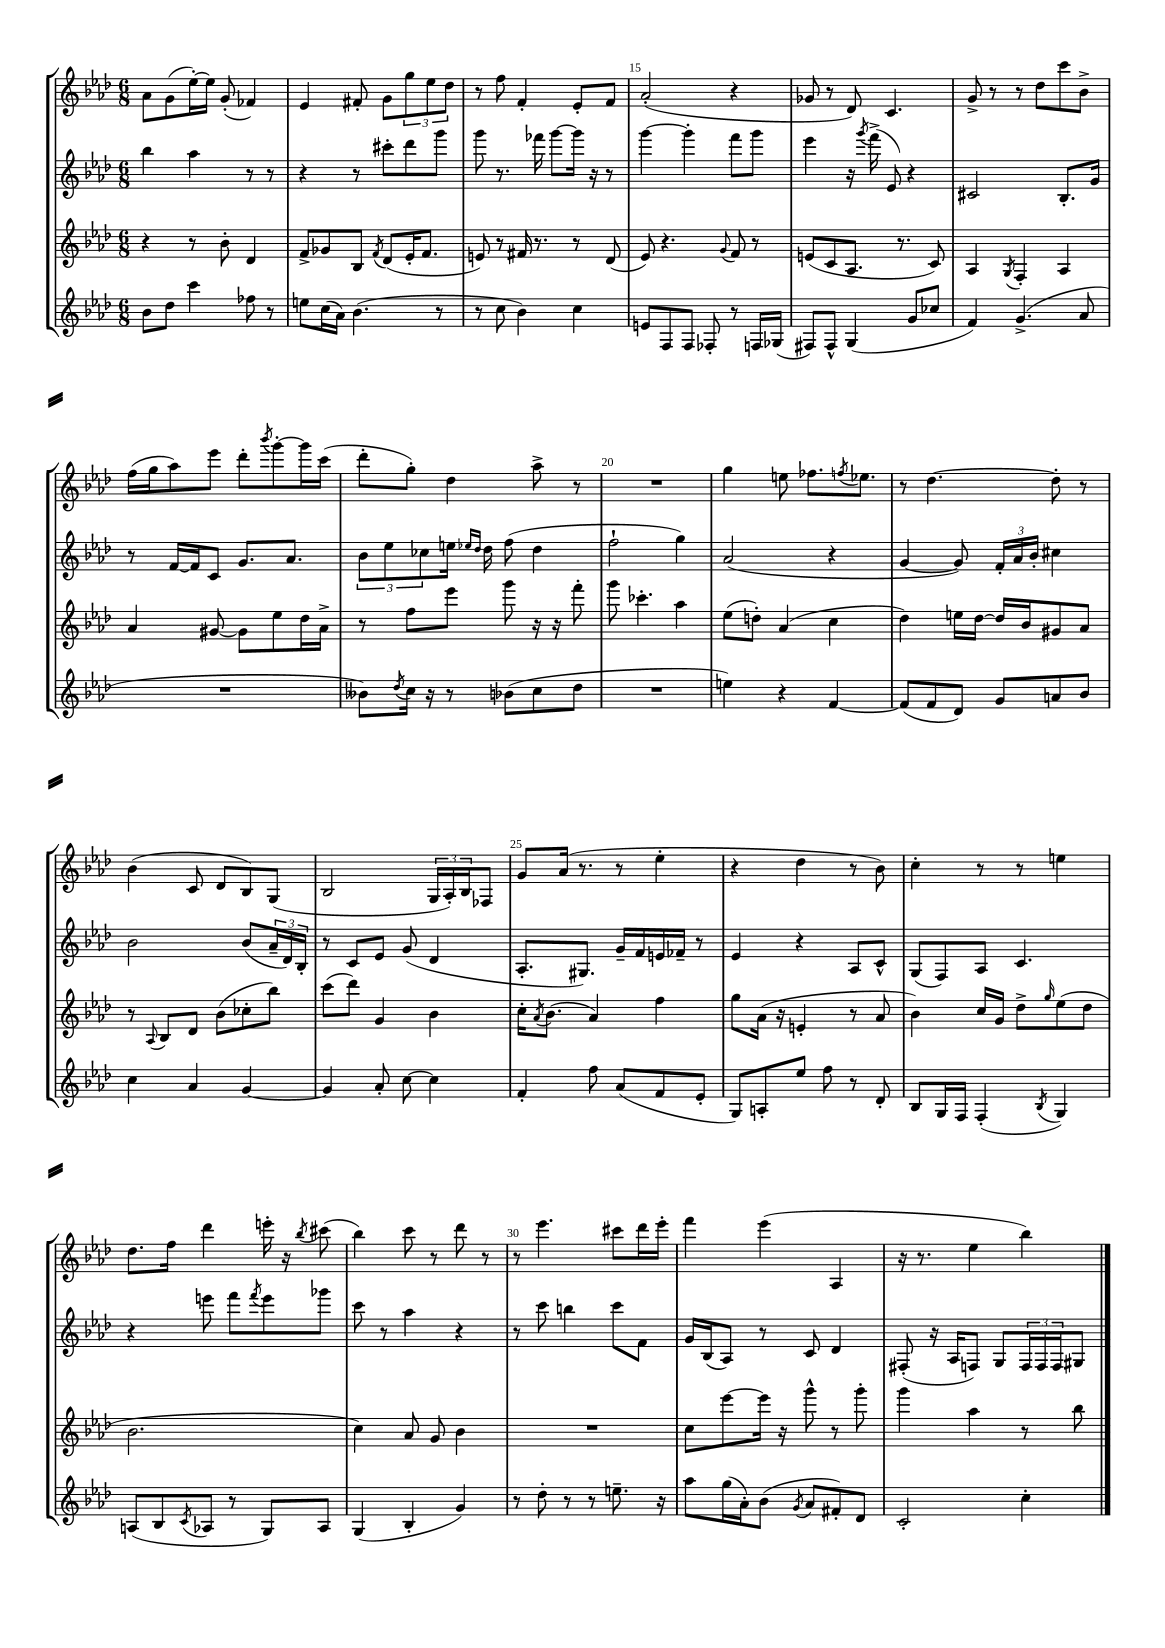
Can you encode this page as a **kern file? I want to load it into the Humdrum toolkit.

**kern	**kern	**kern	**kern
*staff4	*staff3	*staff2	*staff1
*clefG2	*clefG2	*clefG2	*clefG2
*k[b-e-a-d-]	*k[b-e-a-d-]	*k[b-e-a-d-]	*k[b-e-a-d-]
*M6/8	*M6/8	*M6/8	*M6/8
8b-	4r	4bb-	8a-
8dd-	.	.	(8g
4ccc	8r	4aa-	[16ee-')
.	.	.	16ee-]
.	8b-'	.	(8g'
8ff-	4d-	8r	4f-)
8r	.	8r	.
=	=	=	=
8ee	8f^	4r	4e-
(16cc	8g-	.	.
16a-)	.	.	.
(4.b-	8B-	8r	8f#'
.	8qf	.	.
.	(8d-	8ccc#'	8g
.	16e-'	8ddd-	12gg
.	8.f	.	.
.	.	.	12ee-
8r	.	8ggg	.
.	.	.	12dd-
=	=	=	=
8r	8e)	8ggg	8r
8cc	8r	8.r	8ff
4b-)	16f#	.	4f'
.	8.r	16fff-	.
.	.	[8ggg	.
4cc	8r	16ggg]	8e-'
.	.	16r	.
.	(8d-	8r	8f
=	=	=	=
8e	8e-)	[4ggg	(2a-'
8F	4.r	.	.
8F	.	4ggg']	.
8F-'	.	.	.
.	8qqg	.	.
8r	8f	8fff	4r
16F	8r	8ggg	.
(16G-	.	.	.
=	=	=	=
8F#)	(8e	4eee-	8g-
8F#^^	8c	.	8r
(4G	8.A-	16r	8d-)
.	.	8qggg	.
.	.	(16fff^	.
.	.	8e-)	4.c
.	8.r	.	.
8g	.	4r	.
8cc-	8c)	.	.
=	=	=	=
4f)	4A-	2c#	8g^
.	.	.	8r
.	8qG	.	.
(4.g^	4F'	.	8r
.	.	.	8dd-
.	4A-	8.B-'	8ccc
8a-	.	.	8b-^
.	.	16g	.
=	=	=	=
2.r	4a-	8r	(16ff
.	.	.	16gg
.	.	[16f	8aa-)
.	.	16f]	.
.	[8g#	8c	8eee-
.	8g#]	8.g	8ddd-'
.	.	.	8qbbb-
.	8ee-	.	[8ggg'
.	.	8.a-	.
.	16dd-	.	16ggg]
.	16a-^	.	(16ccc
=	=	=	=
8b--)	8r	12b-	8ddd-'
.	.	12ee-	.
8qdd-	.	.	.
16cc	8ff	.	8gg')
.	.	12cc-	.
16r	.	.	.
8r	8eee-	16ee	4dd-
.	.	16qqee-	.
.	.	16qqdd-	.
.	.	16dd-	.
(8b-	8ggg	(8ff	.
8cc	16r	4dd-	8aa-^
.	16r	.	.
8dd-	8fff'	.	8r
=	=	=	=
2.r	8ggg	2ff`	2.r
.	4.ccc-'	.	.
.	4aa-	4gg)	.
=	=	=	=
4ee)	(8ee-	(2a-	4gg
.	8dd')	.	.
4r	(4a-	.	8ee
.	.	.	8.ff-
[4f	4cc	4r	.
.	.	.	8qff
.	.	.	8.ee-
=	=	=	=
(8f]	4dd-)	[4g	8r
8f	.	.	[4.dd-
8d-)	16ee	8g])	.
.	[16dd-	.	.
8g	16dd-]	24f'	.
.	.	24a-	.
.	16b-	.	.
.	.	24b-'	.
8a	8g#	4cc#	8dd-']
8b-	8a-	.	8r
=	=	=	=
4cc	8r	2b-	(4b-
.	8qqA-	.	.
.	8B-	.	.
4a-	8d-	.	8c
.	(8b-	.	8d-
[4g	8cc-'	(8b-	8B-)
.	8bb-)	24a-~	(8G
.	.	24d-)	.
.	.	24B-'	.
=	=	=	=
4g]	(8ccc	8r	2B-
.	8ddd-)	8c	.
8a-'	4g	8e-	.
[8cc	.	(8g	.
4cc]	4b-	4d-	24G
.	.	.	24A-')
.	.	.	24B-
.	.	.	8F-
=	=	=	=
4f'	16cc'	8.A-'	8g
.	8qa-	.	.
.	(8.b-	.	.
.	.	.	(16a-
.	.	8.G#)	8.r
8ff	4a-)	.	.
(8a-	.	16g~	8r
.	.	16f	.
8f	4ff	16e	4ee-'
.	.	16f-~	.
8e-'	.	8r	.
=	=	=	=
8G)	8gg	4e-	4r
8A'	(16a-	.	.
.	16r	.	.
8ee-	4e'	4r	4dd-
8ff	.	.	.
8r	8r	8A-	8r
8d-'	8a-	8c^^	8b-)
=	=	=	=
8B-	4b-)	(8G	4cc'
16G	.	8F)	.
16F	.	.	.
(4F'	16cc	8A-	8r
.	16g	.	.
.	8dd-^	4.c	8r
8qB-	16qqgg	.	.
4G)	(8ee-	.	4ee
.	8dd-	.	.
=	=	=	=
(8A	2.b-	4r	8.dd-
8B-	.	.	.
.	.	.	16ff
8qc	.	.	.
8A-	.	8eee	4ddd-
8r	.	8fff	.
.	.	8qfff	.
8G)	.	8eee	16eee'
.	.	.	16r
.	.	.	8qbb-
8A-	.	8ggg-	(8ccc#
=	=	=	=
(4G	4cc)	8ccc	4bb-)
.	.	8r	.
4B-'	8a-	4aa-	8ccc
.	8g	.	8r
4g)	4b-	4r	8ddd-
.	.	.	8r
=	=	=	=
8r	2.r	8r	8r
8dd-'	.	8ccc	4.eee-
8r	.	4bb	.
8r	.	.	.
8.ee~	.	8ccc	8ccc#
.	.	8f	16ddd-
16r	.	.	16eee-'
=	=	=	=
8aa-	8cc	16g	4fff
.	.	(16B-	.
(16gg	[8eee-	8A-)	.
16a-')	.	.	.
(8b-	16eee-]	8r	(4eee-
.	16r	.	.
8qg	.	.	.
8a-	8ggg^^	8c	.
8f#')	8r	4d-	4A-
8d-	8ggg'	.	.
=	=	=	=
2c'	4ggg	(8F#'	16r
.	.	.	8.r
.	.	16r	.
.	.	16A-	.
.	4aa-	8F)	4ee-
.	.	8G	.
4cc'	8r	24F	4bb-)
.	.	24F	.
.	.	24F	.
.	8bb-	8G#	.
==	==	==	==
*-	*-	*-	*-
